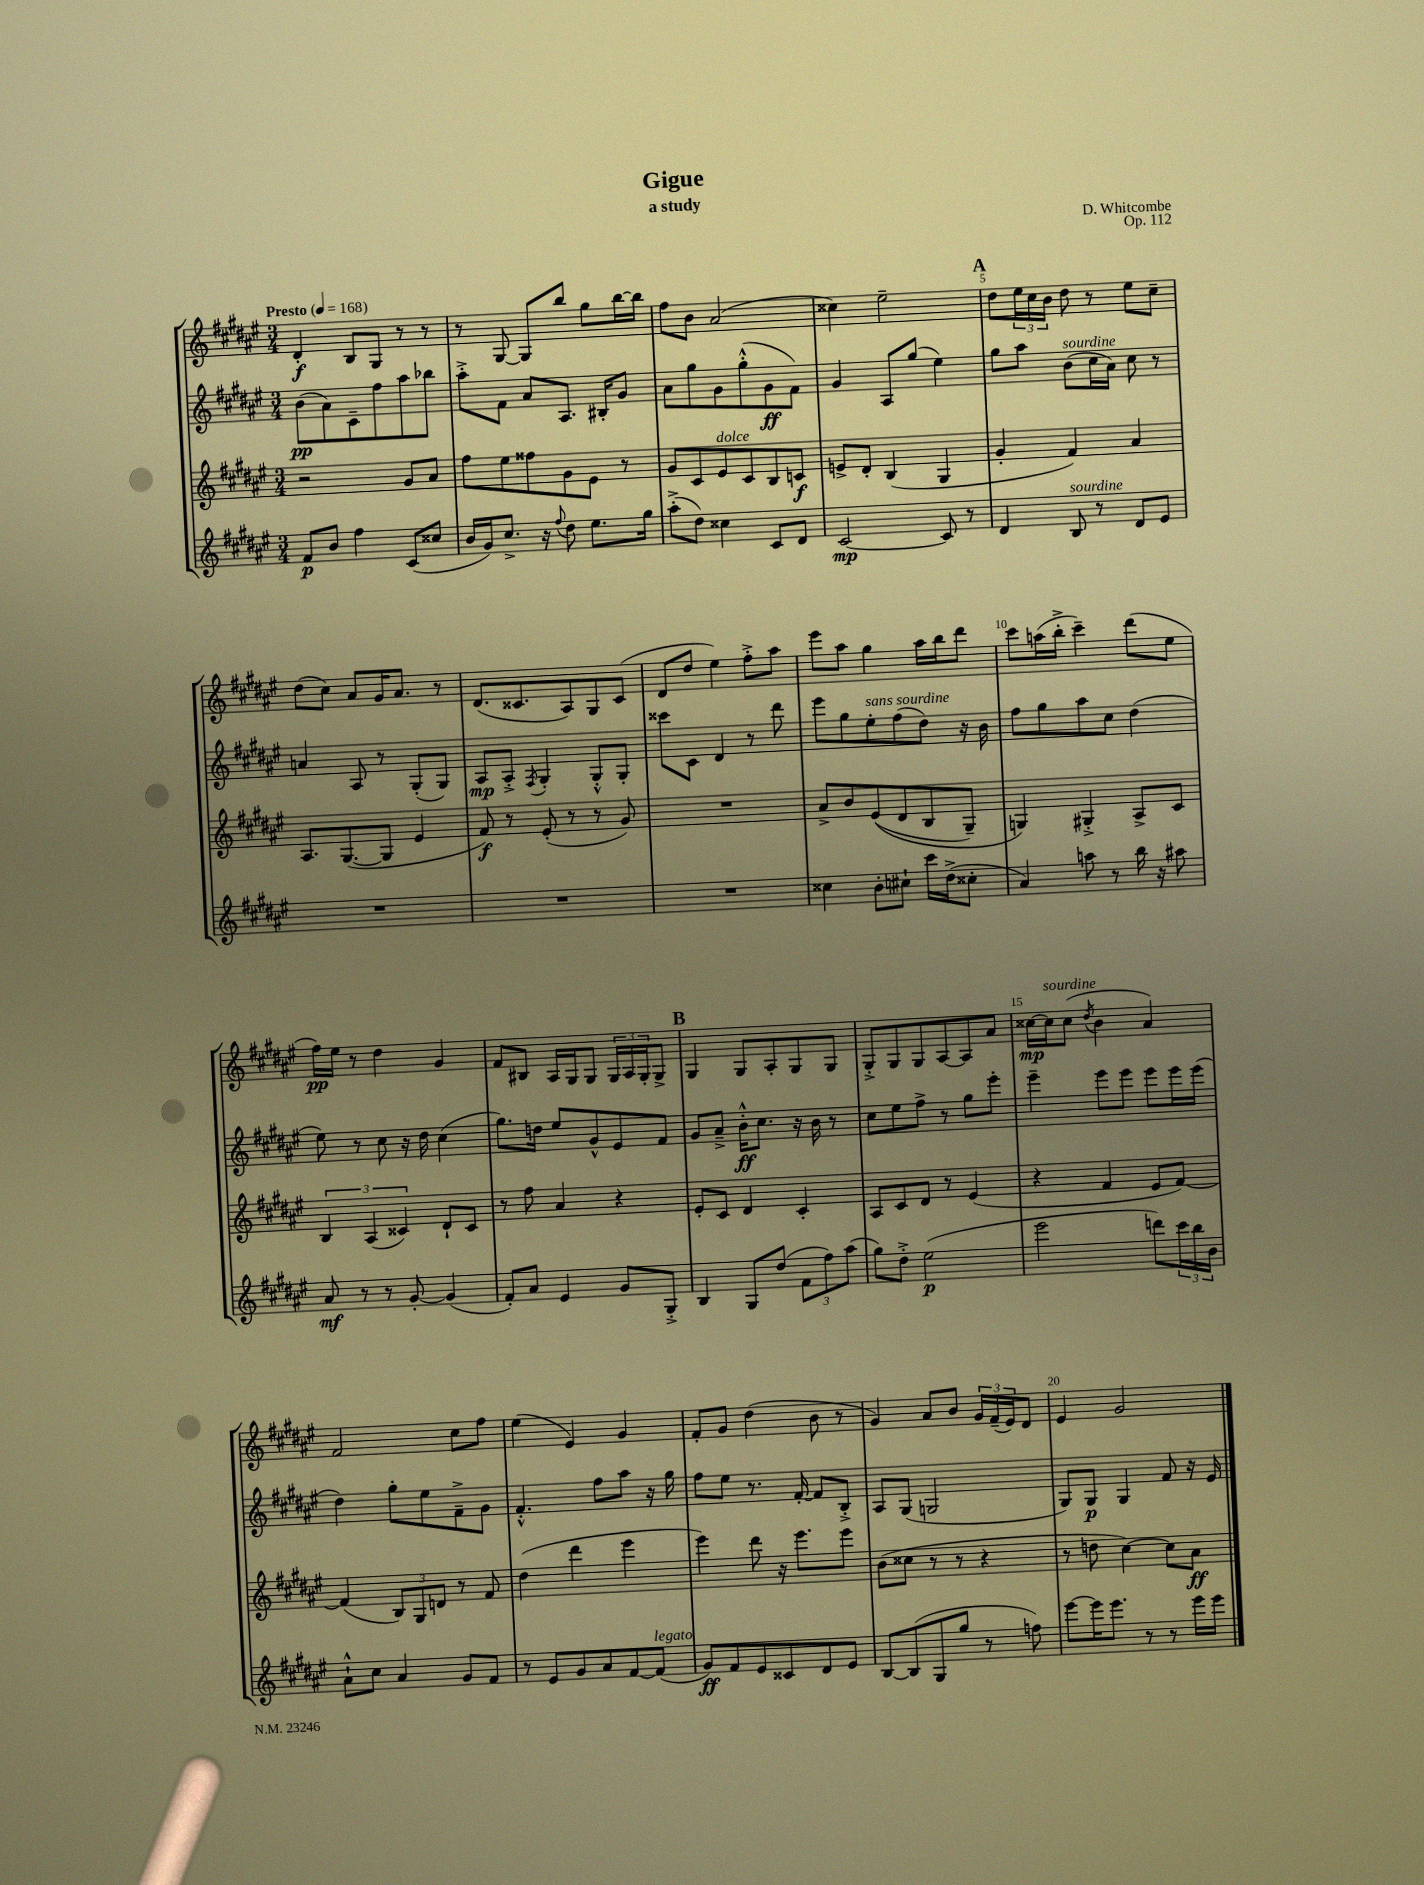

**kern	**kern	**kern	**kern
*staff4	*staff3	*staff2	*staff1
*clefG2	*clefG2	*clefG2	*clefG2
*k[f#c#g#d#a#e#]	*k[f#c#g#d#a#e#]	*k[f#c#g#d#a#e#]	*k[f#c#g#d#a#e#]
*M3/4	*M3/4	*M3/4	*M3/4
*MM168	*MM168	*MM168	*MM168
8f#	2r	(8b	4d#'
8b	.	8a#)	.
4ff#	.	8c#~	8B
.	.	8ff#	8G#
(8c#	8g#	8aa#	8r
8cc##	8a#	8bb-	8r
=	=	=	=
16b	8ff#	8aa#'^	8r
16g#)	.	.	.
8.cc#^	8ee#	8f#	[8G#
.	8ff##	8a#	8G#]
16r	.	.	.
8qqff#	.	.	.
8dd#	8g#	8.A#	8bb
8.ee#	8e#	.	8gg#
.	.	16B#'	.
.	8r	8g#	[16bb
16gg#	.	.	16bb]
=	=	=	=
(8aa#'^	8g#	8a#	8ff#
8dd#)	8c#	8gg#	8b
4cc##	8e#	8g#	(2a#
.	8c#	(8gg#'^^	.
8c#	8B	8g#	.
8d#	8c	8f#)	.
=	=	=	=
[2c#	8e^	4g#	4cc##)
.	8d#'	.	.
.	(4B	8A#	2ee#~
.	.	(8gg#	.
8c#]	4G#	4ee#)	.
8r	.	.	.
=	=	=	=
4d#	4g#'	8gg#	8dd#
.	.	8aa#	24ee#
.	.	.	24cc#
.	.	.	24b
8B	4f#)	(8b	8dd#
8r	.	16cc#	8r
.	.	16a#)	.
8d#	4a#	8cc#	8ee#
8e#	.	8r	8cc#~
=	=	=	=
2.r	8.A#	4a	(8dd#
.	.	.	8cc#)
.	([8.G#	.	.
.	.	8A#	8a#
.	8G#]	8r	16g#
.	.	.	8.a#
.	4e#	(8G#'	.
.	.	8G#)	8r
=	=	=	=
2.r	8f#)	8A#	(8.d#
.	8r	8A#'^	.
.	.	.	8.c##
.	.	8qF#	.
.	(8e#'	4G#'	.
.	8r	.	8A#)
.	8r	8G#'^^	8G#
.	8g#)	8G#'	(8c##
=	=	=	=
2.r	2.r	8ccc##	8d#
.	.	8c#	8dd#
.	.	4d#	4ee#)
.	.	8r	8ff#'^
.	.	8ddd#	8aa#
=	=	=	=
4cc##	8a#^	8eee#	8eee#
.	8b	8gg#	8aa#
8b'	&((8e#	8ee#'	4gg#
8cc#`	8d#	(8ff#	.
16ccc#	8B	8dd#)	16aa#
(16dd#^	.	.	16bb
8cc##'	8G#~)	16r	8ddd#
.	.	16b	.
=	=	=	=
4a#)	4G&)	8ff#	8ccc#
.	.	8gg#	(16aa
.	.	.	16bb'^
8aa	4G#'^	8aa#	4ccc#~)
8r	.	8cc#	.
16bb	8A#^	(4dd#	(8ddd#
16r	.	.	.
8aa#	8c#	.	8ee#
=	=	=	=
8a#	6B	8ee#)	16ff#)
.	.	.	16ee#
8r	.	8r	8r
.	(6A#	.	.
8r	.	8cc#	4dd#
.	6c##)	.	.
[8g#'	.	16r	.
.	.	16dd#	.
(4g#]	8d#`	(4cc#	4g#
.	8c##	.	.
=	=	=	=
8f#')	8r	8.gg#)	8f#
8a#	8ff#	.	8B#
.	.	16dd	.
4e#	4a#	8ee#	16A#
.	.	.	16G#
.	.	8g#^^	8G#
8g#	4r	8e#	24G#
.	.	.	24A#
.	.	.	24G#'
8G#'^	.	8f#	8G#^
=	=	=	=
4B	8e#'	8g#	4G#
.	8c#	8a#~^	.
8G#	4d#	16b'^^	8G#
.	.	8.cc#	.
(8dd#	.	.	8A#'
12f#	4c#'	16r	8G#
.	.	16b	.
12ff#)	.	.	.
.	.	8r	8G#
(12aa#	.	.	.
=	=	=	=
8gg#)	8A#	8cc#	8G#'^
8dd#'^	8c#	8ee#	8G#
(2ee#	8d#	8ff#^	8G#
.	8r	8r	[8A#
.	(4e#	8gg#	8A#]
.	.	8eee#'	8a#
=	=	=	=
2eee#	4r	4eee#~	[16cc##
.	.	.	16cc##]
.	.	.	(8cc##
.	.	.	8qdd#
.	4f#	8eee#	4b
.	.	8eee#	.
8ddd)	8e#	8eee#	4a#)
24ccc#	[8f#)	16eee#	.
24bb	.	.	.
.	.	(16eee#	.
24b	.	.	.
=	=	=	=
8a#`^^	(4f#]	4dd#)	2f#
8cc#	.	.	.
4a#	12B)	8gg#'	.
.	12G#	.	.
.	.	8ee#	.
.	12d	.	.
8g#	8r	8f#~^	8cc#
8f#	8f#	8g#	8ff#
=	=	=	=
8r	(4dd#	4.f#'^^	(4ee#
8e#	.	.	.
8g#	4ddd#	.	4e#)
8a#	.	8ff#	.
[8f#	4eee#	8aa#	4g#
(8f#]	.	16r	.
.	.	16gg#	.
=	=	=	=
8g#)	4eee#)	8ff#	8f#'
8f#	.	8ee#	8g#
8e#	8ddd#	8.r	(4dd#
8c##	16r	.	.
.	8.eee#	[16f#'	.
8d#	.	8f#]	8b
8e#	8eee#	8B'^	8r
=	=	=	=
[8B	(8b	8A#	4g#)
(8B]	8cc##	(8G#	.
8G#	8r	2G	8a#
8gg#	8r	.	8b
8r	4r	.	24g#
.	.	.	(24f#~
.	.	.	24e#)
8ff)	.	.	8d#
=	=	=	=
[8eee#	8r	8G#)	4e#
16eee#]	8dd	8G#	.
8.eee#	.	.	.
.	[4cc#)	4G#	2g#
8r	.	.	.
8r	8cc#]	8f#	.
16eee#	8a#	16r	.
16eee#	.	16e#	.
==	==	==	==
*-	*-	*-	*-
